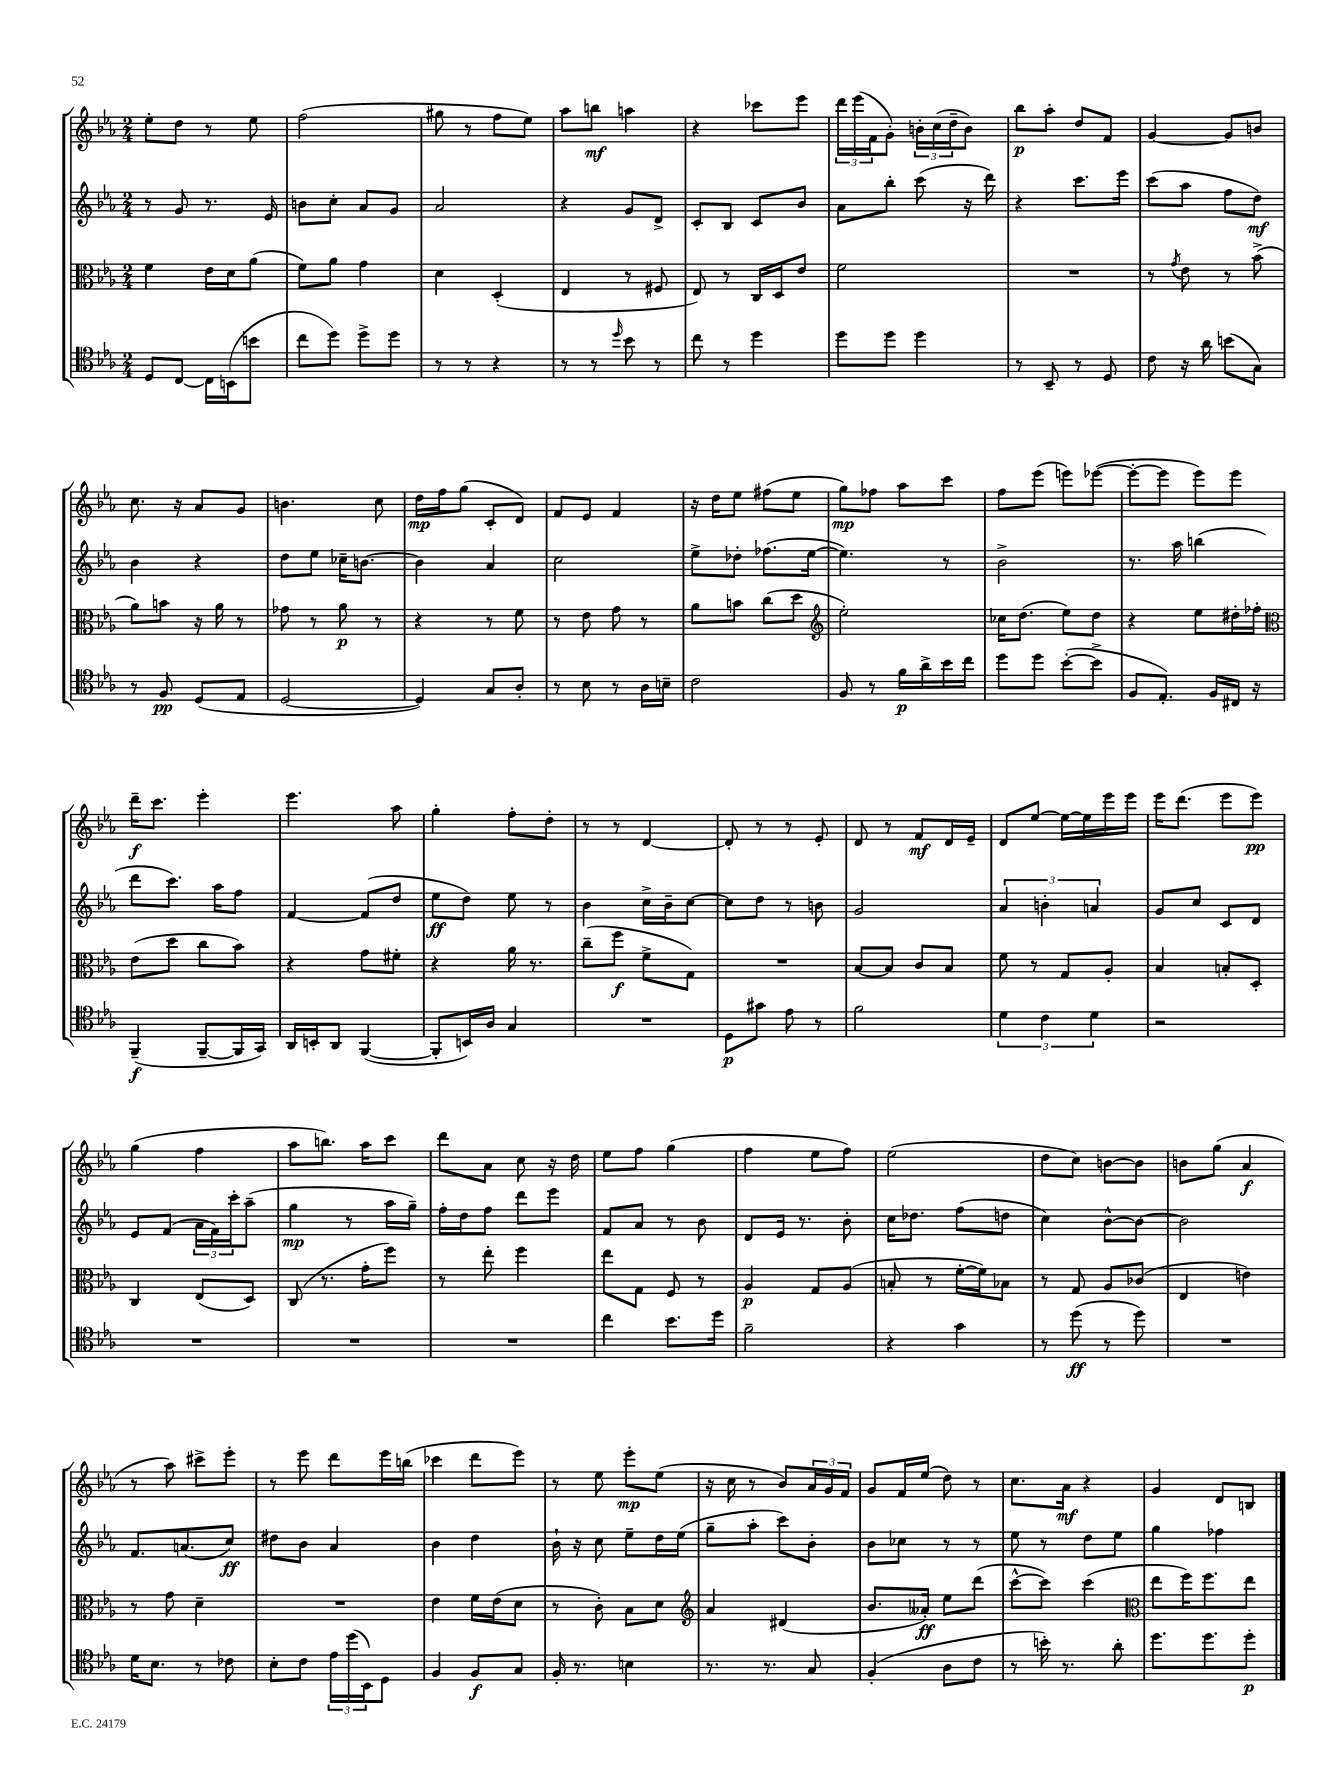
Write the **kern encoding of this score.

**kern	**kern	**kern	**kern
*staff4	*staff3	*staff2	*staff1
*clefC4	*clefC3	*clefG2	*clefG2
*k[b-e-a-]	*k[b-e-a-]	*k[b-e-a-]	*k[b-e-a-]
*M2/4	*M2/4	*M2/4	*M2/4
8D	4f	8r	8ee-'
[8C	.	8g	8dd
16C]	16e-	8.r	8r
(16BB	16d	.	.
8b	(8a-	.	8ee-
.	.	16e-	.
=	=	=	=
8cc	8f)	8b	(2ff
8dd)	8a-	8cc'	.
8dd^	4g	8a-	.
8dd	.	8g	.
=	=	=	=
8r	4d	2a-	8gg#
8r	.	.	8r
4r	(4D'	.	8ff
.	.	.	8ee-)
=	=	=	=
8r	4E-	4r	8aa-
8r	.	.	8bb
16qqdd	.	.	.
8b-	8r	8g	4aa
8r	8F#	8d^	.
=	=	=	=
8cc	8E-)	8c'	4r
8r	8r	8B-	.
4dd	16C	8c	8ccc-
.	16D	.	.
.	8e-	8b-	8eee-
=	=	=	=
8dd	2f	8a-	24ddd
.	.	.	(24eee-
.	.	.	24f
8dd	.	8bb-'	8g')
4dd	.	(8ccc	24b'
.	.	.	(24cc
.	.	.	24dd~
.	.	16r	8b)
.	.	16ddd)	.
=	=	=	=
8r	2r	4r	8bb-
8BB-~	.	.	8aa-'
8r	.	8.ccc	8dd
8D	.	.	8f
.	.	16eee-	.
=	=	=	=
8c	8r	(8ccc	[4g
.	8qg	.	.
16r	8e-	8aa-	.
16a-	.	.	.
(8b	8r	8ff	8g]
8G)	(8b-^	8dd)	8b
=	=	=	=
8r	8a-)	4b-	8.cc
8F	8b	.	.
.	.	.	16r
(8D	16r	4r	8a-
.	16a-	.	.
8E-	8r	.	8g
=	=	=	=
[2D	8g-	8dd	4.b
.	8r	8ee-	.
.	8a-	16cc-~	.
.	.	[8.b	.
.	8r	.	8cc
=	=	=	=
4D])	4r	4b]	16dd
.	.	.	16ff
.	.	.	(8gg
8G	8r	4a-	8c'
8A-'	8f	.	8d)
=	=	=	=
8r	8r	2cc	8f
8B-	8e-	.	8e-
8r	8g	.	4f
16A-	8r	.	.
16B~	.	.	.
=	=	=	=
2c	8a-	8ee-^	16r
.	.	.	16dd
.	8b	8dd-'	8ee-
.	(8cc	(8.ff-	(8ff#
.	8dd	.	8ee-
.	.	[16ee-	.
=	=	=	=
*	*clefG2	*	*
8F	2ee-')	4.ee-])	8gg)
8r	.	.	8ff-
16f	.	.	8aa-
16a-^	.	.	.
16b-	.	8r	8ccc
16cc	.	.	.
=	=	=	=
8dd	16cc-	2b-^	8ff
.	(8.dd	.	.
8dd	.	.	(8eee-
([8b-'	8ee-)	.	8eee)
8b-^]	8dd	.	([8eee-
=	=	=	=
8F	4r	8.r	8eee-'_
8.E-')	.	.	8eee-]
.	.	16aa-	.
.	8ee-	(4bb	8eee-)
16F	.	.	.
16C#	16dd#'	.	8eee-
16r	16ff-'	.	.
=	=	=	=
*	*clefC3	*	*
(4FF~	(8e-	8ddd	16ddd~
.	.	.	8.ccc
.	8dd	8.ccc)	.
[8FF~	8cc	.	4eee-'
.	.	16aa-	.
16FF]	8b-)	8ff	.
16GG)	.	.	.
=	=	=	=
16AA-	4r	[4f	4.eee-
16BB'	.	.	.
8AA-	.	.	.
([4FF	8g	(8f]	.
.	8f#'	8dd	8aa-
=	=	=	=
8FF']	4r	8ee-	4gg'
16BB)	.	8dd)	.
16A-	.	.	.
4G	16a-	8ee-	8ff'
.	8.r	.	.
.	.	8r	8dd'
=	=	=	=
2r	(8cc~	4b-	8r
.	8ff	.	8r
.	8f^	16cc^	[4d
.	.	16b-~	.
.	8G)	[8cc	.
=	=	=	=
8D	2r	8cc]	8d']
8g#	.	8dd	8r
8e-	.	8r	8r
8r	.	8b	8e-'
=	=	=	=
2f	[8B-	2g	8d
.	8B-]	.	8r
.	8c	.	8f
.	8B-	.	16d
.	.	.	16e-~
=	=	=	=
6d	8f	6a-	8d
.	8r	.	[8ee-
6c	.	6b'	.
.	8G	.	16ee-_
.	.	.	16ee-]
6d	.	6a	.
.	8A-'	.	16eee-
.	.	.	16eee-
=	=	=	=
2r	4B-	8g	16eee-
.	.	.	(8.ddd
.	.	8cc	.
.	8B'	8c	8eee-
.	8D'	8d	8eee-)
=	=	=	=
2r	4C	8e-	(4gg
.	.	(8f	.
.	(8E-	24a-	4ff
.	.	24f)	.
.	.	24ccc'	.
.	8D)	(8aa-~	.
=	=	=	=
2r	(8C	4gg	8aa-
.	8.r	.	8.bb)
.	.	8r	.
.	16g'	.	16aa-
.	8ff)	16aa-	8ccc
.	.	16gg~)	.
=	=	=	=
2r	8r	16ff'	8ddd
.	.	16dd	.
.	8ee-'	8ff	8a-
.	4ff	8ddd	8cc
.	.	8eee-	16r
.	.	.	16dd
=	=	=	=
4cc	8ee-	8f	8ee-
.	8G	8a-	8ff
8.b-	8F	8r	(4gg
.	8r	8b-	.
16dd	.	.	.
=	=	=	=
2f~	4A-	8d	4ff
.	.	16e-	.
.	.	8.r	.
.	8G	.	8ee-
.	(8A-	8b-'	8ff)
=	=	=	=
4r	8B'	16cc	(2ee-
.	.	8.dd-	.
.	8r	.	.
4g	[16f'	(8ff	.
.	16f])	.	.
.	8B-	8dd	.
=	=	=	=
8r	8r	4cc)	8dd
(8dd	8G	.	8cc)
8r	8A-	[8b-^^	[8b
8dd)	(8c-	8b-_	8b]
=	=	=	=
2r	4E-	2b-]	8b
.	.	.	(8gg
.	4e)	.	4a-
=	=	=	=
16d	8r	8.f	8r
8.B-	.	.	.
.	8g	.	8aa-)
.	.	(8.a	.
8r	4d~	.	8ccc#^
8c-	.	8cc)	8eee-'
=	=	=	=
8B-'	2r	8dd#	8r
8c	.	8b-	8eee-
24e-	.	4a-	8ddd
(24dd	.	.	.
24BB-)	.	.	.
8D	.	.	16eee-
.	.	.	(16bb
=	=	=	=
4F	4e-	4b-	4ccc-
8F	16f	4dd	8ddd
.	(16e-	.	.
8G	8d	.	8eee-)
=	=	=	=
16F'	8r	16b-`	8r
8.r	.	16r	.
.	8c')	8cc	8ee-
4B	8B-	8ee-~	8eee-'
.	8d	16dd	(8ee-
.	.	(16ee-	.
=	=	=	=
*	*clefG2	*	*
8.r	4a-	8gg~	16r
.	.	.	16cc
.	.	8aa-'	8r
8.r	.	.	.
.	(4d#	8ccc)	8b-)
8G	.	8b-'	24a-
.	.	.	24g
.	.	.	24f
=	=	=	=
(4F'	8.b-	8b-	8g
.	.	8cc-	16f
.	16a--')	.	(16ee-
8A-	8ee-	8r	8dd)
8c	(8ddd	8r	8r
=	=	=	=
8r	[8ccc^^	8ee-	8.cc
16b')	8ccc])	8r	.
8.r	.	.	16a-
.	(4ccc	8dd	4r
8a-'	.	8ee-	.
=	=	=	=
*	*clefC3	*	*
8.dd	8ee-	4gg	4g
.	16ff)	.	.
8.dd	8.ff	.	.
.	.	4ff-	8d
8dd'	8ee-	.	8B
==	==	==	==
*-	*-	*-	*-
